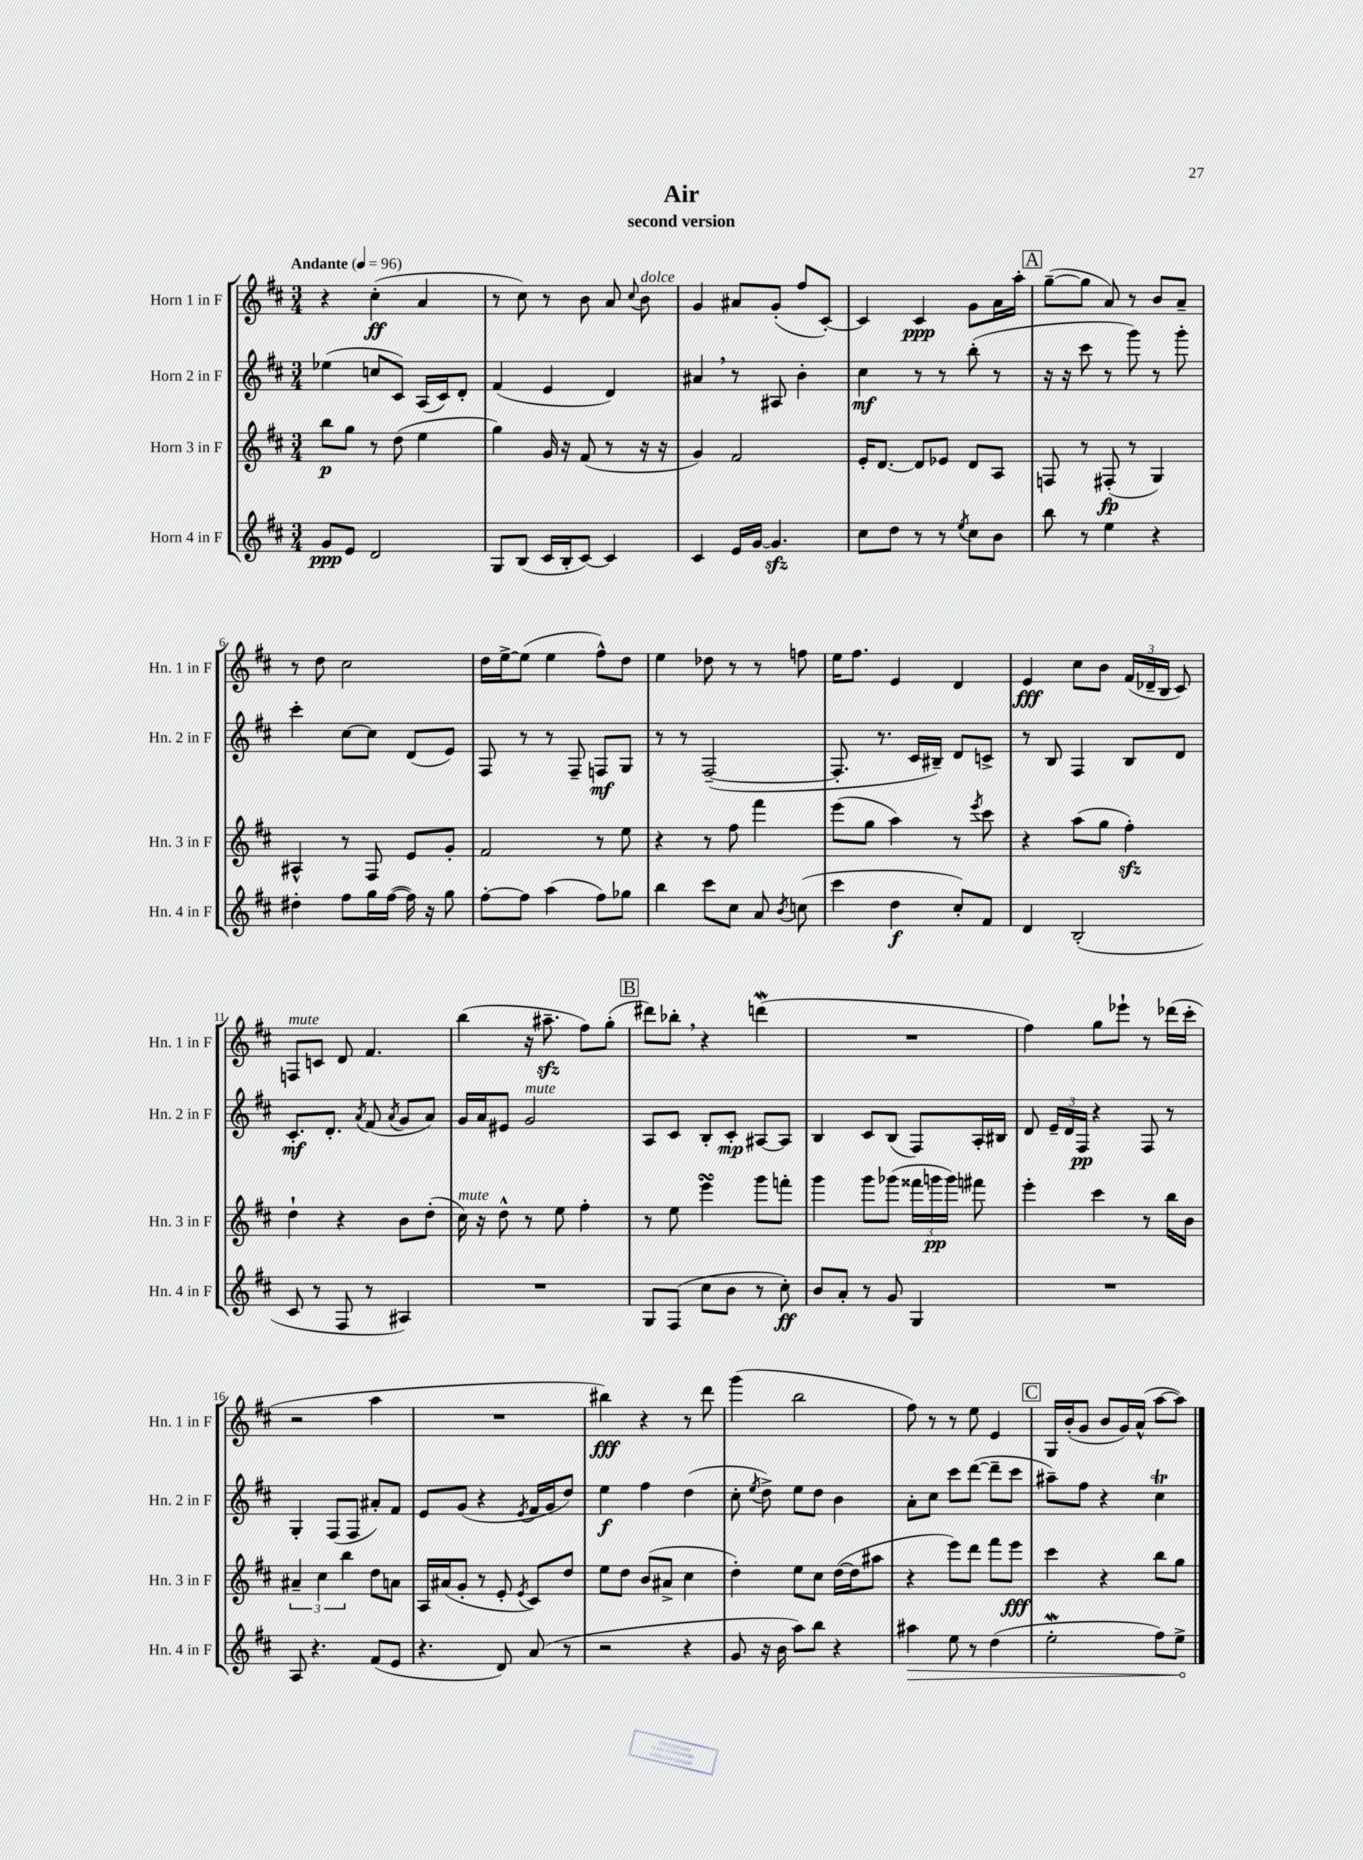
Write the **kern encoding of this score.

**kern	**dynam	**kern	**dynam	**kern	**dynam	**kern	**dynam
*part4	*part4	*part3	*part3	*part2	*part2	*part1	*part1
*staff4	*staff4	*staff3	*staff3	*staff2	*staff2	*staff1	*staff1
*I"Horn 4 in F	*	*I"Horn 3 in F	*	*I"Horn 2 in F	*	*I"Horn 1 in F	*
*I'Hn. 4 in F	*	*I'Hn. 3 in F	*	*I'Hn. 2 in F	*	*I'Hn. 1 in F	*
*clefG2	*	*clefG2	*	*clefG2	*	*clefG2	*
*k[f#c#]	*	*k[f#c#]	*	*k[f#c#]	*	*k[f#c#]	*
*M3/4	*	*M3/4	*	*M3/4	*	*M3/4	*
*MM96	*	*MM96	*	*MM96	*	*MM96	*
=1	=1	=1	=1	=1	=1	=1	=1
!	!	!	!	!	!	!LO:TX:a:B:t=Andante	!
8g/L	ppp	8bb\L	p	(4ee-X\	.	4r	.
8e/J	.	8gg\J	.	.	.	.	.
2d/	.	8r	.	8ccn/L	.	(4cc#'\	ff
.	.	(8dd\	.	8c#/J)	.	.	.
.	.	4ee\	.	(16A/LL	.	4a/	.
.	.	.	.	16c#/J)	.	.	.
.	.	.	.	8d'/J	.	.	.
=2	=2	=2	=2	=2	=2	=2	=2
8G/L	.	4gg\)	.	(4f#/	.	8r	.
(8B/J	.	.	.	.	.	8cc#\)	.
16c#/LL	.	16g/	.	4e/	.	8r	.
16B'/J	.	16r	.	.	.	.	.
[8c#/J)	.	(8f#/	.	.	.	8b\	.
4c#/]	.	8r	.	4d/)	.	8a/	.
.	.	.	.	.	.	8qqcc#/	.
!	!	!	!	!	!	!LO:TX:a:i:t=dolce	!
.	.	16r	.	.	.	8b\	.
.	.	16r	.	.	.	.	.
=3	=3	=3	=3	=3	=3	=3	=3
4c#/	.	4g/)	.	4a#X,/	.	4g/	.
16e/LL	.	2f#/	.	8r	.	8a#X/L	.
[16g/JJ	.	.	.	.	.	.	.
4.gzz/]	.	.	.	8A#X/	.	(8g'/J	.
.	.	.	.	4b'\	.	8ff#/L	.
.	.	.	.	.	.	[8c#'/J)	.
=4	=4	=4	=4	=4	=4	=4	=4
8cc#\L	.	16e'/KL	.	4cc#\	mf	4c#/]	.
.	.	[8.d/J	.	.	.	.	.
8dd\J	.	.	.	.	.	.	.
8r	.	8d/L]	.	8r	.	4c#/	ppp
8r	.	8e-X/J	.	8r	.	.	.
8qee/	.	.	.	.	.	.	.
8cc#\L	.	8d/L	.	(8bb'\	.	8g\L	.
8b\J	.	8A/J	.	8r	.	16a\L	.
.	.	.	.	.	.	16aa'\JJ	.
!!LO:REH:place=s1:t=A
=5	=5	=5	=5	=5	=5	=5	=5
8bb\	.	8Fn/	.	16r	.	([8gg~\L	.
.	.	.	.	16r	.	.	.
8r	.	8r	.	8ccc#\	.	8gg\J]	.
4ee\	.	(8F#X'/	fp	8r	.	8a/)	.
.	.	8r	.	8ggg\)	.	8r	.
4r	.	4G/)	.	8r	.	8b/L	.
.	.	.	.	8ggg'\	.	8a~/J	.
!!LO:LB:g=z
=6	=6	=6	=6	=6	=6	=6	=6
4dd#X'\	.	4A#X^^/	.	4ccc#'\	.	8r	.
.	.	.	.	.	.	8dd\	.
8ff#\L	.	8r	.	[8cc#\L	.	2cc#\	.
16gg\L	.	8F#/	.	8cc#\J]	.	.	.
([16ff#\JJ	.	.	.	.	.	.	.
16ff#\])	.	8e/L	.	(8d/L	.	.	.
16r	.	.	.	.	.	.	.
8gg\	.	8g'/J	.	8e/J)	.	.	.
=7	=7	=7	=7	=7	=7	=7	=7
[8ff#'\L	.	2f#/	.	8F#/	.	16dd\LL	.
.	.	.	.	.	.	[16ee^\J	.
8ff#\J]	.	.	.	8r	.	(8ee\J]	.
(4aa\	.	.	.	8r	.	4ee\	.
.	.	.	.	8F#~/	.	.	.
8ff#\L)	.	8r	.	8Fn/L	mf	8ff#^^\L)	.
8gg-X\J	.	8ee\	.	8G/J	.	8dd\J	.
=8	=8	=8	=8	=8	=8	=8	=8
4bb\	.	4r	.	8r	.	4ee\	.
.	.	.	.	8r	.	.	.
8ccc#\L	.	8r	.	([2F#~/	.	8dd-X\	.
8cc#\J	.	8ff#\	.	.	.	8r	.
8a/	.	4fff#\	.	.	.	8r	.
8qb/	.	.	.	.	.	.	.
(8ccn\	.	.	.	.	.	8ffn\	.
=9	=9	=9	=9	=9	=9	=9	=9
4ccc#\	.	(8eee\L	.	8.F#'/]	.	16ee\KL	.
.	.	.	.	.	.	8.ff#\J	.
.	.	8gg\J	.	.	.	.	.
.	.	.	.	8.r	.	.	.
4dd\	f	4aa\)	.	.	.	4e/	.
.	.	.	.	16c#/LL	.	.	.
.	.	.	.	16B#X~/JJ)	.	.	.
8cc#'/L)	.	8r	.	8d/L	.	4d/	.
.	.	8qeee/	.	.	.	.	.
8f#/J	.	8ccc#\	.	8cn^/J	.	.	.
=10	=10	=10	=10	=10	=10	=10	=10
4d/	.	4r	.	8r	.	4e/	fff
.	.	.	.	8B/	.	.	.
(2B'/	.	(8aa\L	.	4F#/	.	8cc#\L	.
.	.	8gg\J	.	.	.	8b\J	.
.	.	4ff#zz'\)	.	8B/L	.	(24f#/LL	.
.	.	.	.	.	.	24d-X~/	.
.	.	.	.	.	.	24B/JJ	.
.	.	.	.	8d/J	.	8c#/)	.
!!LO:LB:g=z
=11	=11	=11	=11	=11	=11	=11	=11
!	!	!	!	!	!	!LO:TX:a:i:t=mute	!
8c#/	.	4dd`\	.	8.c#'/L	mf	8Fn/L	.
8r	.	.	.	.	.	8cn/J	.
.	.	.	.	8.d'/J	.	.	.
8F#/	.	4r	.	.	.	8d/	.
.	.	.	.	8qa/	.	.	.
8r	.	.	.	(8f#/	.	4.f#/	.
.	.	.	.	8qa/	.	.	.
4A#X/)	.	8b\L	.	8g/L	.	.	.
.	.	(8dd'\J	.	8a/J)	.	.	.
=12	=12	=12	=12	=12	=12	=12	=12
!	!	!LO:TX:a:i:t=mute	!	!	!	!	!
2.r	.	16cc#\)	.	16g/LL	.	(4bb\	.
.	.	16r	.	16a/J	.	.	.
.	.	8dd^^\	.	8e#X/J	.	.	.
!	!	!	!	!LO:TX:a:i:t=mute	!	!	!
.	.	8r	.	2g/	.	16r	.
.	.	.	.	.	.	8.aa#Xzz~\	.
.	.	8ee\	.	.	.	.	.
.	.	4ff#'\	.	.	.	8ff#\L)	.
.	.	.	.	.	.	(8gg'\J	.
!!LO:REH:place=s1:t=B
=13	=13	=13	=13	=13	=13	=13	=13
8G/L	.	8r	.	8A/L	.	8ddd#X\L)	.
(8F#/J	.	8ee\	.	8c#/J	.	8bb-X',\J	.
8cc#\L	.	4eeesSSS\	.	8B'/L	.	4r	.
8b\J	.	.	.	8c#'/J	mp	.	.
8r	.	8ggg\L	.	[8A#X/L	.	(4dddnw\	.
8cc#'\)	ff	8fffn'\J	.	8A#/J]	.	.	.
=14	=14	=14	=14	=14	=14	=14	=14
8b/L	.	4ggg\	.	4B/	.	2.r	.
8a'/J	.	.	.	.	.	.	.
8r	.	8ggg\L	.	8c#/L	.	.	.
8g/	.	(8ggg-X\J	.	(8B/J	.	.	.
4G/	.	24fff##X\LL	.	8F#/L)	.	.	.
.	.	24gggn\	pp	.	.	.	.
.	.	24ggg\JJ)	.	.	.	.	.
.	.	8fff#X\	.	16A'/L	.	.	.
.	.	.	.	16B#X/JJ	.	.	.
=15	=15	=15	=15	=15	=15	=15	=15
2.r	.	4eee'\	.	8d/	.	4ff#\)	.
.	.	.	.	24e~/LL	.	.	.
.	.	.	.	24d/	.	.	.
.	.	.	.	24F#/JJ	pp	.	.
.	.	4ccc#\	.	4r	.	8gg\L	.
.	.	.	.	.	.	8eee-X`\J	.
.	.	8r	.	8F#/	.	8r	.
.	.	16bb\LL	.	8r	.	(16ddd-X\LL	.
.	.	16b\JJ	.	.	.	16ccc#'\JJ	.
!!LO:LB:g=z
=16	=16	=16	=16	=16	=16	=16	=16
8A/	.	6a#X~/	.	4G'/	.	2r	.
4.r	.	.	.	.	.	.	.
.	.	6cc#\	.	.	.	.	.
.	.	.	.	(8F#/L	.	.	.
.	.	6bb\	.	.	.	.	.
.	.	.	.	8F#/J	.	.	.
(8f#/L	.	8dd\L	.	8a#X'/L)	.	4aa\	.
8e/J	.	8an\J	.	8f#/J	.	.	.
=17	=17	=17	=17	=17	=17	=17	=17
4.r	.	16A/LL	.	8e/L	.	2.r	.
.	.	(16a#X/J	.	.	.	.	.
.	.	8g'/J	.	(8g/J	.	.	.
.	.	8r	.	4r	.	.	.
8d/)	.	8e'/	.	.	.	.	.
.	.	8qe/	.	8qe/	.	.	.
(8a/	.	8c#/L)	.	16f#/LL	.	.	.
.	.	.	.	16g/J	.	.	.
8r	.	8dd/J	.	8dd/J)	.	.	.
=18	=18	=18	=18	=18	=18	=18	=18
2r	.	8ee\L	.	4ee\	f	4bb#X\)	fff
.	.	8dd\J	.	.	.	.	.
.	.	(8b/L	.	4ff#\	.	4r	.
.	.	8a#X^/J	.	.	.	.	.
4r	.	4cc#\	.	(4dd\	.	8r	.
.	.	.	.	.	.	8ddd\	.
=19	=19	=19	=19	=19	=19	=19	=19
8g/	.	4dd'\)	.	8cc#'\	.	(4ggg\	.
.	.	.	.	8qee/	.	.	.
16r	.	.	.	8dd^\)	.	.	.
16b\	.	.	.	.	.	.	.
8aa\L)	.	8ee\L	.	8ee\L	.	2bb\	.
8bb\J	.	8cc#\J	.	8dd\J	.	.	.
4r	.	([16dd\LL	.	4b\	.	.	.
.	.	16dd\J]	.	.	.	.	.
.	.	8aa#X\J	.	.	.	.	.
=20	=20	=20	=20	=20	=20	=20	=20
!	!LO:HP:b	!	!	!	!	!	!
4aa#X\	>	4r	.	8a'\L	.	8ff#\)	.
.	.	.	.	8cc#\J	.	8r	.
8ee\	.	8eee\L)	.	8ccc#\L	.	8r	.
8r	.	8ddd\J	.	([8ddd\J	.	8ee\	.
(4dd\	.	8fff#\L	.	8ddd~\L]	.	4e/	.
.	.	8eee\J	fff	8ccc#\J	.	.	.
!!LO:REH:place=s1:t=C
=21	=21	=21	=21	=21	=21	=21	=21
2eeW'\	.	4ccc#\	.	8aa#X~\L)	.	16G/LL	.
.	.	.	.	.	.	(16b'/J	.
.	.	.	.	8ff#\J	.	8g/J	.
.	.	4r	.	4r	.	8b/L	.
.	.	.	.	.	.	16g/L)	.
.	.	.	.	.	.	(16a^^/JJ	.
8ff#\L)	.	8bb\L	.	4cc#t\	.	[8aa\L	.
8ee^\J	.	8gg\J	.	.	.	8aa\J])	.
.	]	.	.	.	.	.	.
==	==	==	==	==	==	==	==
*-	*-	*-	*-	*-	*-	*-	*-
